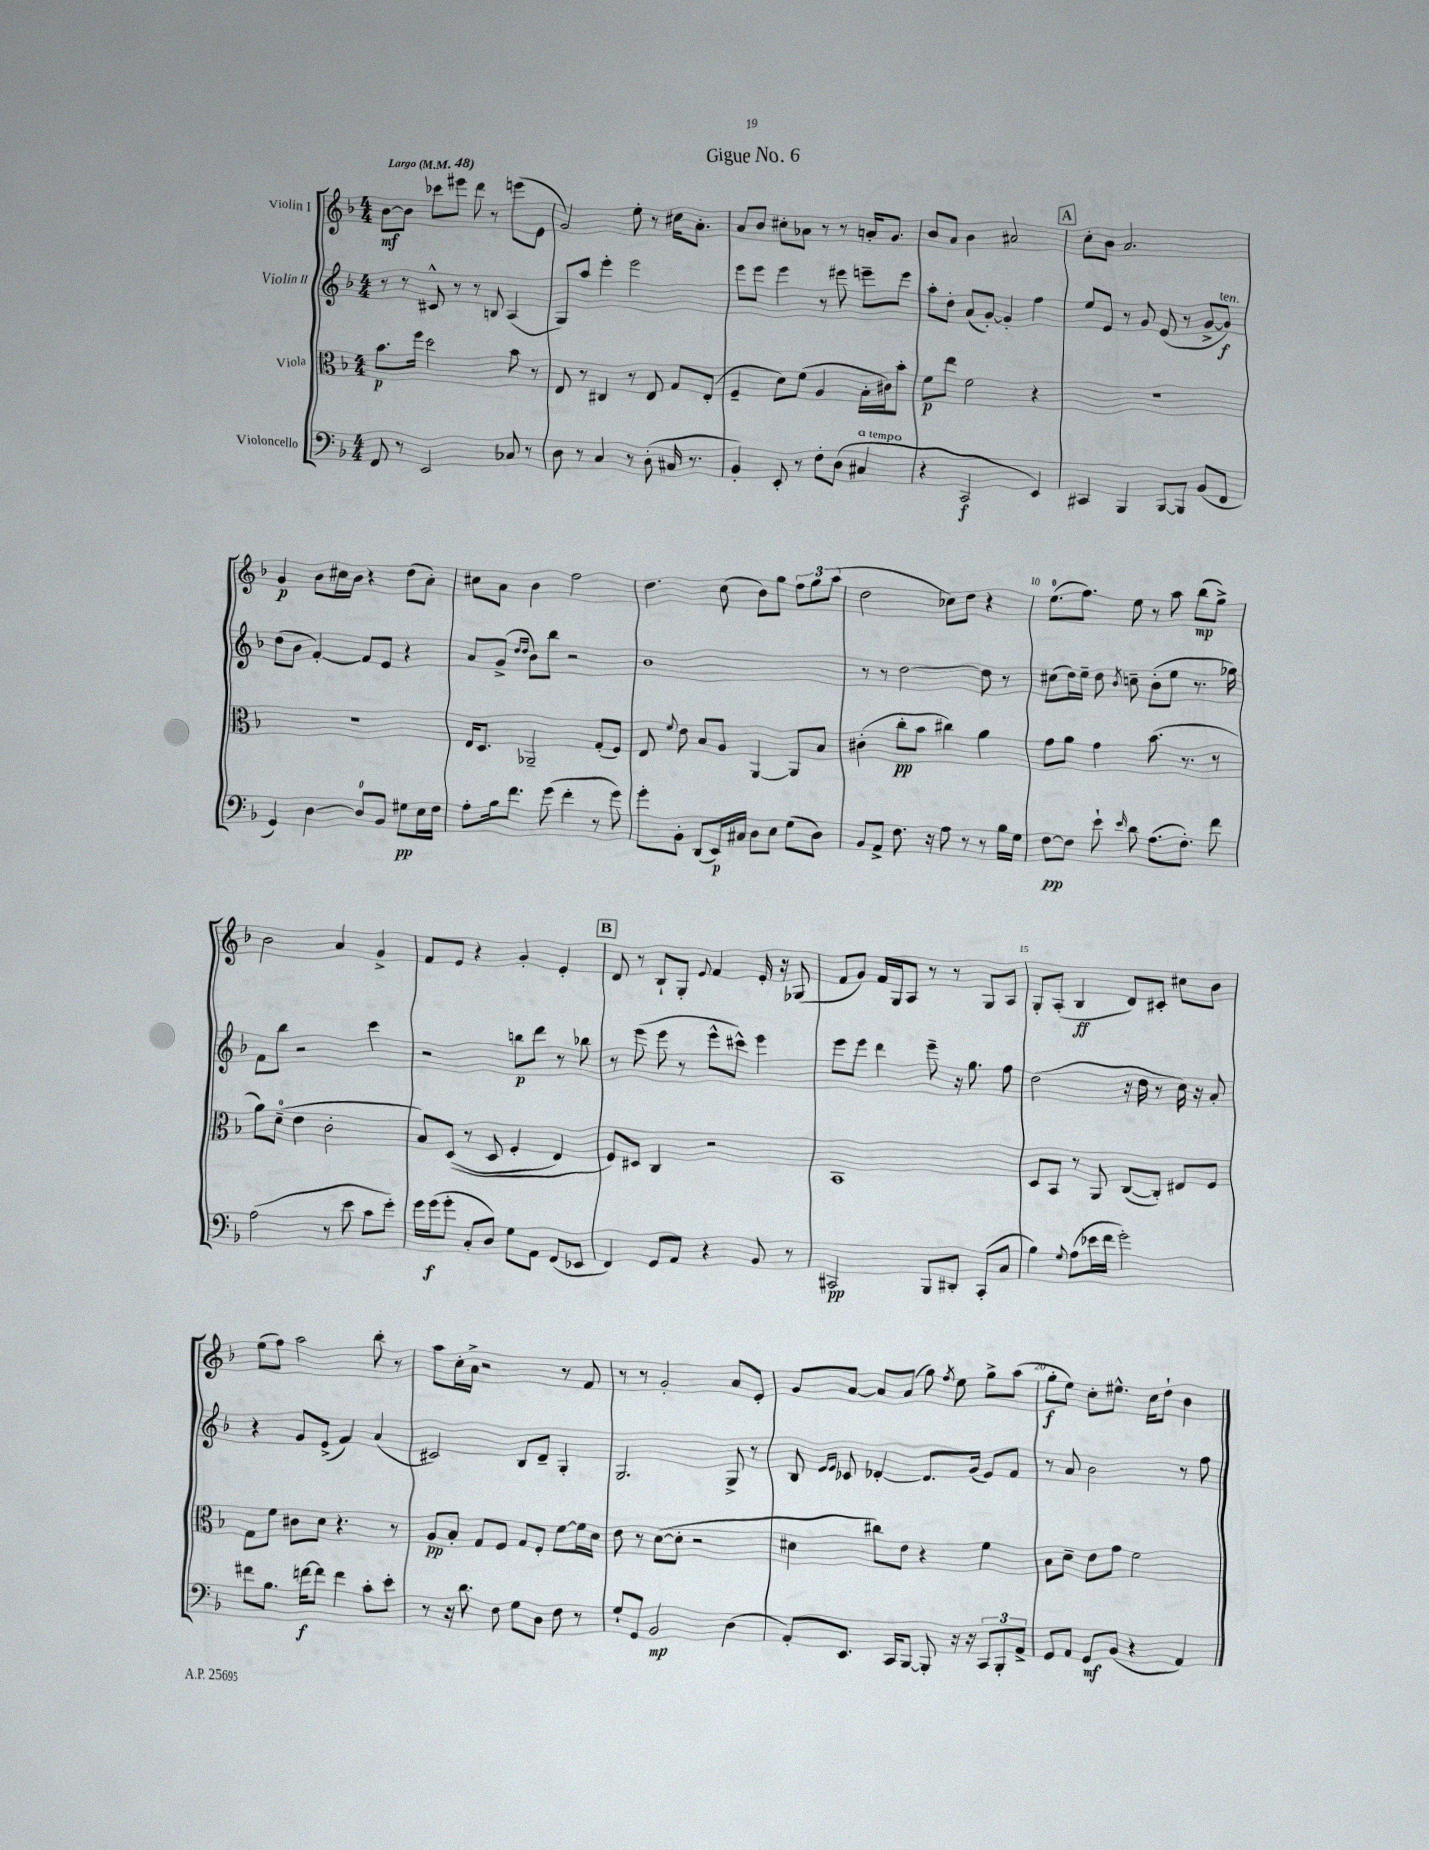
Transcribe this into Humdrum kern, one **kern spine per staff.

**kern	**kern	**kern	**kern
*staff4	*staff3	*staff2	*staff1
*clefF4	*clefC3	*clefG2	*clefG2
*k[b-]	*k[b-]	*k[b-]	*k[b-]
*M4/4	*M4/4	*M4/4	*M4/4
*MM48	*MM48	*MM48	*MM48
8FF	8.b-	8r	[8b-
8r	.	8r	8b-]
.	16ff	.	.
2EE	2dd	8c#^^	8ccc-
.	.	8r	8eee#
.	.	8r	8ddd
.	.	8B	8r
8C-	8b-	(4A	(8eee
8r	8r	.	8e
=	=	=	=
8D	8E	8G)	2g)
8r	8r	8aa	.
4C	4C#	4eee'	.
8r	8r	2eee	8ee'
(8D'	8E	.	8r
16C#	8G	.	16cc#
8.r	.	.	8.a'
.	(8E'	.	.
=	=	=	=
4BB-')	4F~	8eee	8a
.	.	8eee	8b-
8EE'	8d)	4eee	8cc#'
8r	(8f	.	8a-
8F'	4A	8r	8r
(8D	.	8eee#	8r
4C#	16B-'	8eee~	16a'
.	16c#)	.	8.g
.	8b-'	8eee	.
=	=	=	=
4r	8f	8aa'	8b-
.	8ee	8dd'	8a
2CC	2f	(8a	4b-
.	.	[8g')	.
.	.	4g']	2a#
4EE)	4r	4ff	.
=	=	=	=
4CC#	1r	8ee	8cc'
.	.	8e	8b-
4BBB-	.	8r	2.a
.	.	8g	.
[8BBB-	.	(8e	.
8BBB-]	.	8r	.
(8BB-	.	[8g^	.
8FF	.	8g])	.
=	=	=	=
4GG)	1r	(8dd	4g
.	.	8b-	.
[4D	.	[4f')	8b-
.	.	.	16cc#
.	.	.	16b-
8D]	.	8f]	4r
8BB-	.	8e	.
8G#	.	4r	(8dd
16E	.	.	8a')
16F	.	.	.
=	=	=	=
8A'	16E	8a	8cc#
.	8.D	.	.
16B-	.	(8g^	8a
8.f	.	.	.
.	.	16qqdd	.
.	.	16qqdd	.
.	2AA-~	8b-)	4b-
(8g	.	8bb-	.
4f'	.	2r	2ff
8r	(8G'	.	.
8g)	8F)	.	.
=	=	=	=
8g'	8E	1b-	4.dd
.	8qqf	.	.
8BB-'	8e	.	.
(8DD	8B-	.	.
16EE)	8A	.	(8cc
16C#	.	.	.
8D	[4AA	.	8b-)
8E	.	.	8gg
(8G	8AA]	.	12ff
.	.	.	12gg
8D)	8B-	.	.
.	.	.	(12aa
=	=	=	=
8BB-	(4c#'	8r	2dd
8AA^	.	8r	.
8.F	8cc'	[2dd	.
.	8b-	.	.
16r	.	.	.
8A	4cc#)	.	8cc-)
8r	.	.	8dd
8r	4a	8dd]	4r
16B-	.	8r	.
16G	.	.	.
=	=	=	=
[8F	8g	(8cc#	(8.ee
8F]	8a	16dd)	.
.	.	16ee~	8.ff)
8e`	4g	8dd	.
16qqe	.	8qb-	.
8d	.	8cc~	8ee
(8.A	(8.b-	(8b-'	8r
.	.	8ee	8aa
8.F')	8.r	.	.
.	.	8.r	(8bb-
8f	8r	.	8gg^)
.	.	16gg-)	.
=	=	=	=
(2A	8a)	8f	2b-
.	(8d~	8bb-	.
.	4e	2r	.
8r	2c'	.	4a
8e	.	.	.
8c	.	4ccc	4g^
8g')	.	.	.
=	=	=	=
16g	8B-)	2r	8f
(16g	.	.	.
8g'	&((8D	.	8e
8C'	8r	.	4r
8D)	8D	.	.
8G	4F'	8bb	4g'
8AA	.	8ddd	.
(8FF	4E)	8r	4e'
8EE-	.	8bb-	.
=	=	=	=
4FF)	8F&)	8r	8d
.	8D#	(8eee	8r
8GG	4C	8eee	8B-`
8AA	.	8r	8G'
.	.	.	8qqe
4r	2r	8eee^^	4f
.	.	8ccc#^^)	.
8BB-	.	4eee	16e'
.	.	.	16r
8r	.	.	(8G-
=	=	=	=
2CC#	1BB-	8eee	8f
.	.	8eee	8g)
.	.	4ddd	16f
.	.	.	16G
.	.	.	8A
8BBB-	.	8eee~	8r
8DD#'	.	16r	8r
.	.	8.gg	.
(8CC#'	.	.	8G
8C	.	8ff	8A
=	=	=	=
4B-)	8D	(2dd	8G'
.	8BB-	.	(8A'
8qqG	.	.	.
(8A	8r	.	4B-
16e-	8AA	.	.
16f	.	.	.
2g')	([8C	16r	8d)
.	.	16dd	.
.	8C'])	8r	8c#'
.	8E#	16cc)	8cc#
.	.	16r	.
.	8F	8a'	8b-
=	=	=	=
8f#	8G	4r	(8ee
8.B-	8f	.	8ff)
.	8c#	8g	2aa
[16f	.	.	.
8f]	8d	(8e^	.
4f	4.r	4f)	.
8c'	.	(4a	8bb-'
8e'	8r	.	8r
=	=	=	=
8r	8A	2c#)	8aa
16r	8B-'	.	16cc'
8.d	.	.	16a^
.	8G	.	2r
8F	8F	.	.
8G	8G	8B-	.
8D	8F'	8d~	.
8F	[8f	4G'	8r
8r	16f]	.	8f
.	16d	.	.
=	=	=	=
8G`	8e	2.G	8r
8GG	8r	.	8r
2BB-	([8d	.	2g'
.	8d']	.	.
.	2r	.	.
(4D	.	8G^	8a
.	.	8r	8e'
=	=	=	=
8AA')	4d#	8B-	8g
.	.	16qqe	.
.	.	16qqe	.
8.EE	.	8c-	[8a
.	8cc#)	[4d-'	8a]
16CC	.	.	.
[8BBB-	8e	.	(8a
8BBB-']	4r	8.d-]	8gg)
.	.	.	8qff
16r	.	.	8ee
16r	.	(16g	.
12CC	4f	8e)	8gg^
12BBB-'	.	.	.
.	.	8f	(8aa
12AA^	.	.	.
=	=	=	=
8GG	8B-	8r	8gg'
8AA	8d~	8a	8ee)
8GG	8e	2b-	8cc'
(8BB-	8g	.	8.ee#^^
4r	2f	.	.
.	.	.	16cc
.	.	.	8dd`
4AA)	.	8r	4b-
.	.	8ff	.
==	==	==	==
*-	*-	*-	*-
